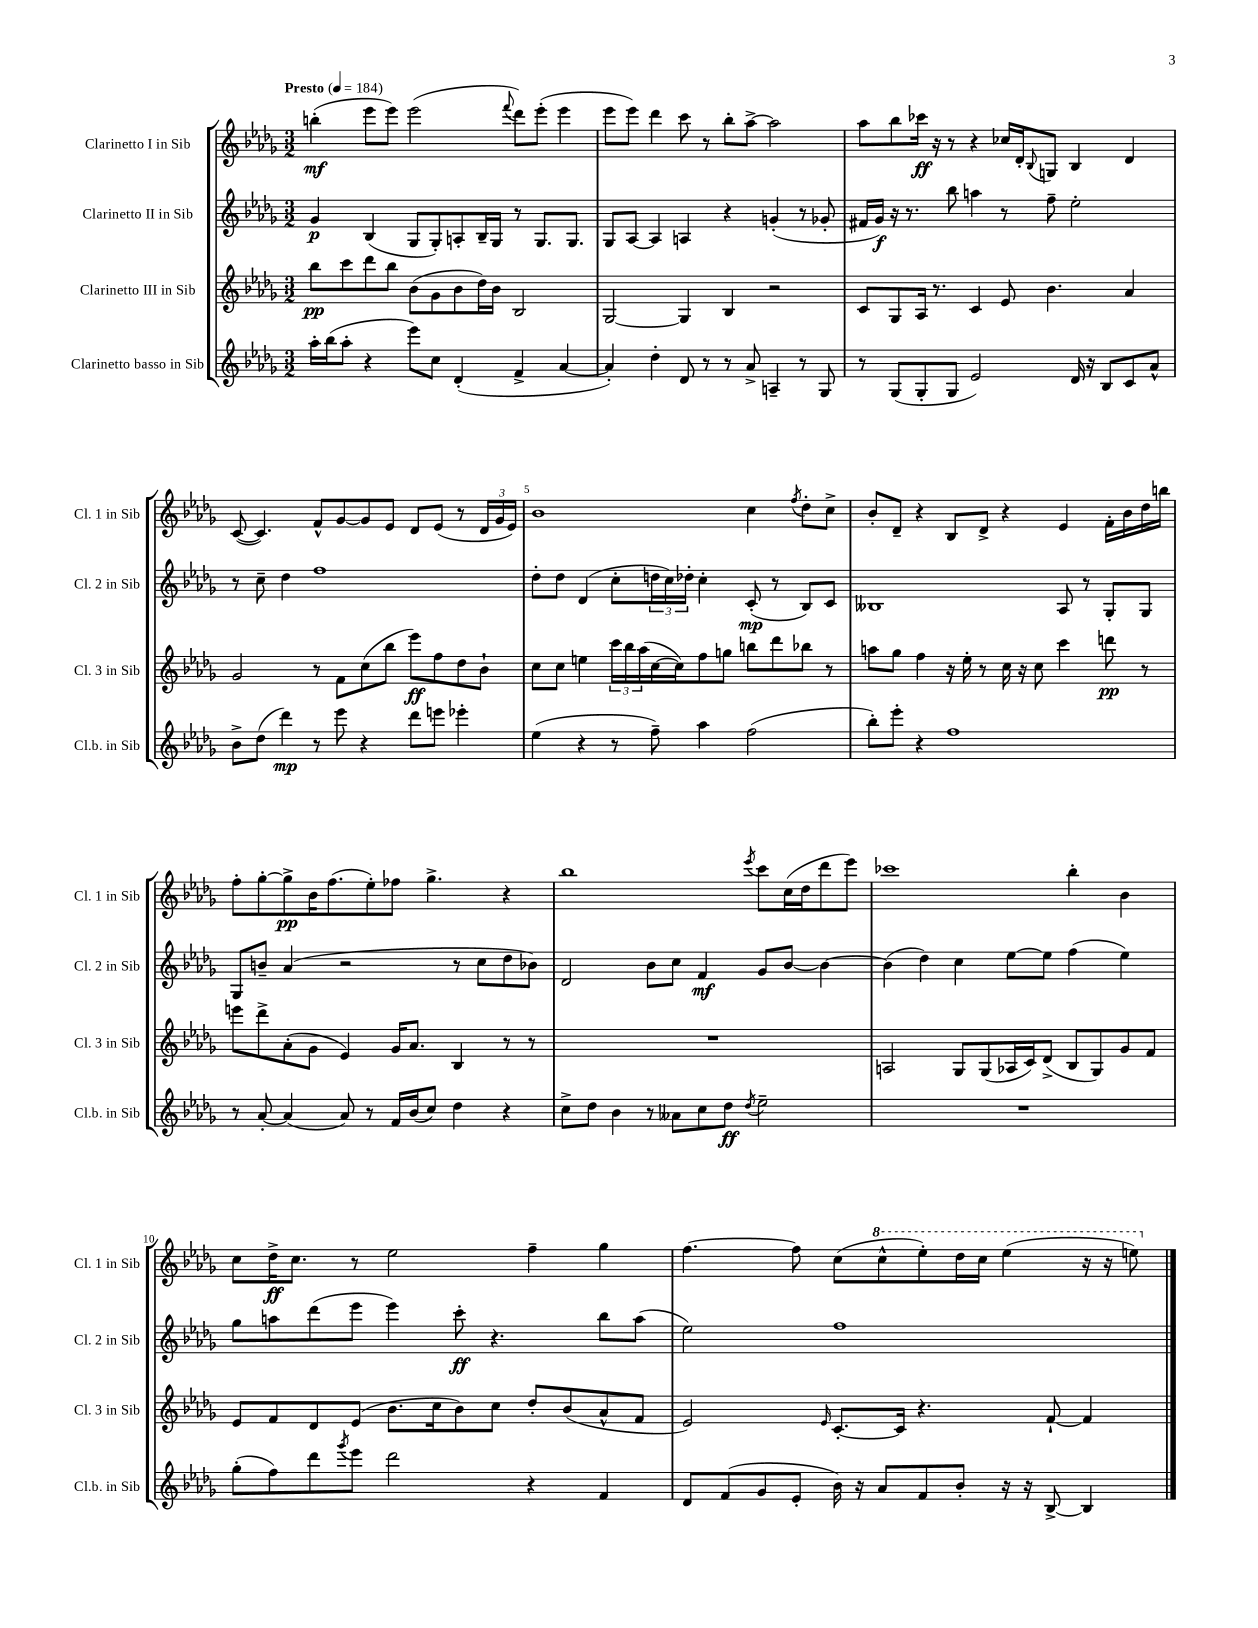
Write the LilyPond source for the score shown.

<<
\new StaffGroup <<
\new Staff = "s0" \with { instrumentName = "Clarinetto I in Sib" shortInstrumentName = "Cl. 1 in Sib" } {
    \clef treble \key des \major \numericTimeSignature \time 3/2 \tempo "Presto" 4 = 184
    b''4-.\mf( ees'''8 ees'''8) ees'''2( \appoggiatura { f'''8 } des'''8) ees'''8-.( ees'''4 |
    ees'''8 ees'''8) des'''4 c'''8 r8 bes''8-. aes''8~-> aes''2 |
    aes''8 bes''8 ces'''16\ff r16 r8 r4 ces''16 des'16-. \appoggiatura { bes8 } g8 bes4 des'4 |
    c'8~( c'4.) f'8-^ ges'8~ ges'8 ees'8 des'8 ees'8( r8 \tuplet 3/2 { des'16 ges'16 ees'16) } |
    bes'1 c''4 \acciaccatura { f''8 } des''8-. c''8-> |
    bes'8-. des'8-- r4 bes8 des'8-> r4 ees'4 f'16-. bes'16 des''16 b''16 |
    f''8-. ges''8~-. ges''8->\pp bes'16 f''8.( ees''8-.) fes''8 ges''4.-> r4 |
    bes''1 \acciaccatura { ees'''8 } c'''8 c''16( des''16 des'''8 ees'''8) |
    ces'''1 bes''4-. bes'4 |
    c''8 des''16->\ff c''8. r8 ees''2 f''4-- ges''4 |
    f''4.~ f''8 c''8( \ottava #1 c'''8-^ ees'''8-.) des'''16 c'''16 ees'''4( r16 r16 e'''8) \ottava #0 \bar "|." |
}
\new Staff = "s1" \with { instrumentName = "Clarinetto II in Sib" shortInstrumentName = "Cl. 2 in Sib" } {
    \clef treble \key des \major \numericTimeSignature \time 3/2
    ges'4\p bes4( ges8 ges8-.) a8-. bes16-- ges16 r8 ges8. ges8. |
    ges8 aes8~ aes4 a4 r4 g'4-.( r8 ges'8-. |
    fis'16 ges'16\f) r16 r8. bes''8 a''4 r8 f''8-- ees''2-. |
    r8 c''8-- des''4 f''1 |
    des''8-. des''8 des'4( c''8-. \tuplet 3/2 { d''16 c''16) des''16-. } c''4-. c'8-.\mp( r8 bes8) c'8 |
    beses1 aes8 r8 ges8-. ges8 |
    ges8 b'8-- aes'4( r2 r8 c''8 des''8 bes'8) |
    des'2 bes'8 c''8 f'4\mf ges'8 bes'8~ bes'4~ |
    bes'4( des''4) c''4 ees''8~ ees''8 f''4( ees''4) |
    ges''8 a''8 des'''8( ees'''8 ees'''4) c'''8-.\ff r4. bes''8 a''8( |
    ees''2) f''1 \bar "|." |
}
\new Staff = "s2" \with { instrumentName = "Clarinetto III in Sib" shortInstrumentName = "Cl. 3 in Sib" } {
    \clef treble \key des \major \numericTimeSignature \time 3/2
    bes''8\pp c'''8 des'''8 bes''8 bes'8( ges'8 bes'8 des''16) bes'16 bes2 |
    ges2~ ges4 bes4 r2 |
    c'8 ges8 aes16 r8. c'4 ees'8 bes'4. aes'4 |
    ges'2 r8 f'8 c''8( bes''8 ees'''8\ff) f''8 des''8 bes'8-! |
    c''8 c''8 e''4 \tuplet 3/2 { c'''16 bes''16 aes''16( } c''16~ c''16) f''8 g''8 b''8 des'''8 bes''8 r8 |
    a''8 ges''8 f''4 r16 ees''16-. r8 c''16 r16 c''8 c'''4 d'''8\pp r8 |
    e'''8 des'''8-> aes'8-.( ges'8 ees'4) ges'16 aes'8. bes4 r8 r8 |
    R1. |
    a2 ges8 ges8( aes16 c'16) des'8->( bes8 ges8) ges'8 f'8 |
    ees'8 f'8 des'8 ees'8( bes'8. c''16 bes'8) c''8 des''8-. bes'8( aes'8-^ f'8 |
    ees'2) \grace { ees'16 } c'8.~-. c'16 r4. f'8~-! f'4 \bar "|." |
}
\new Staff = "s3" \with { instrumentName = "Clarinetto basso in Sib" shortInstrumentName = "Cl.b. in Sib" } {
    \clef treble \key des \major \numericTimeSignature \time 3/2
    aes''16-. bes''16( aes''8-. r4 ees'''8) c''8 des'4-.( f'4-> aes'4~ |
    aes'4-.) des''4-. des'8 r8 r8 aes'8-> a4-- r8 ges8 |
    r8 ges8( ges8-. ges8 ees'2) des'16 r16 bes8 c'8 aes'8-^ |
    bes'8-> des''8( des'''4\mp) r8 ees'''8 r4 des'''8 e'''8 ees'''4-. |
    ees''4( r4 r8 f''8--) aes''4 f''2( |
    bes''8-.) ees'''8-. r4 f''1 |
    r8 aes'8~-. aes'4( aes'8) r8 f'16 bes'16( c''8) des''4 r4 |
    c''8-> des''8 bes'4 r8 aeses'8 c''8 des''8\ff \acciaccatura { des''8 } ees''2-- |
    R1. |
    ges''8-.( f''8) des'''8 \acciaccatura { ges'''8 } ees'''8 des'''2 r4 f'4 |
    des'8 f'8( ges'8 ees'8-. bes'16) r16 aes'8 f'8 bes'8-. r16 r16 bes8~-> bes4 \bar "|." |
}
>>
>>
\layout { \context { \Score \override BarNumber.break-visibility = ##(#f #t #t) barNumberVisibility = #(every-nth-bar-number-visible 5) } }
